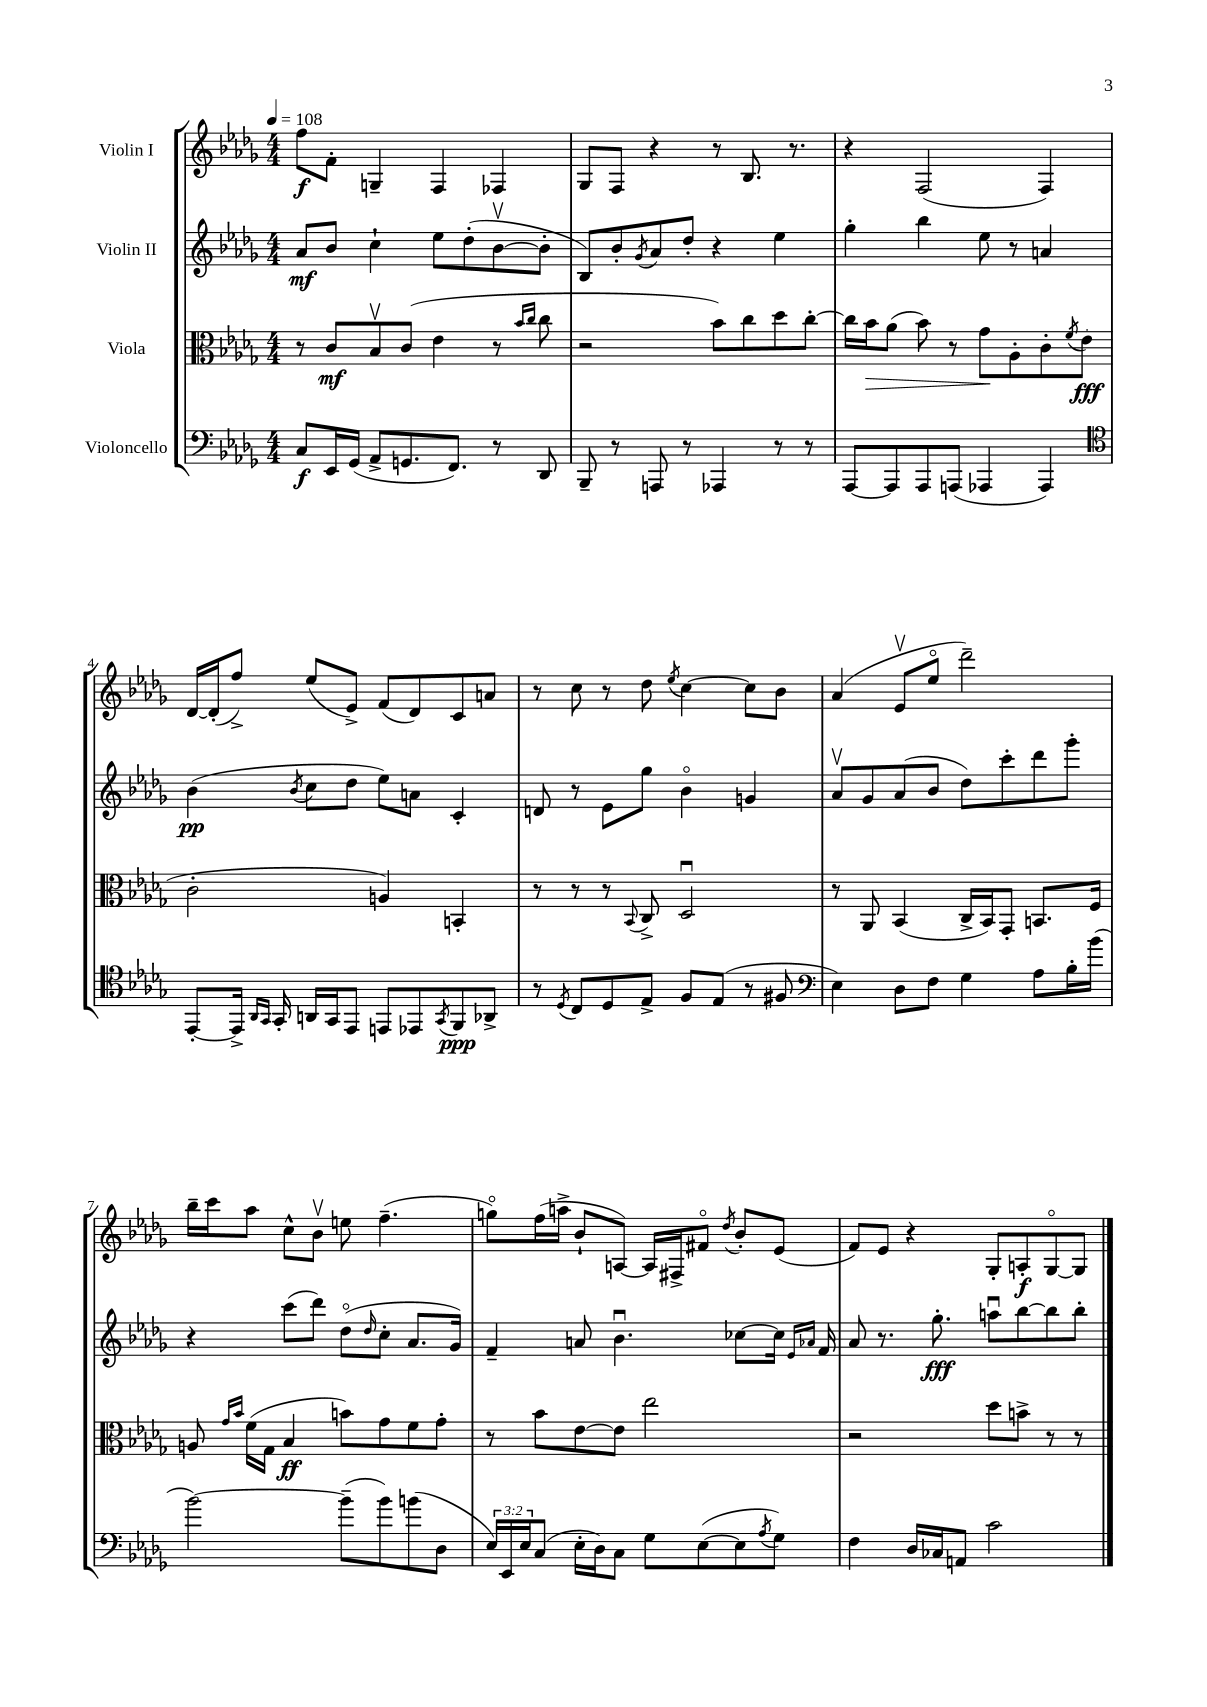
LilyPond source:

<<
\new StaffGroup <<
\new Staff = "s0" \with { instrumentName = "Violin I" } {
    \clef treble \key des \major \numericTimeSignature \time 4/4 \tempo 4 = 108
    f''8\f f'8-. g4-- f4 fes4 |
    ges8 f8 r4 r8 bes8. r8. |
    r4 f2( f4) |
    des'16~ des'16-.( f''8->) ees''8( ees'8->) f'8( des'8) c'8 a'8 |
    r8 c''8 r8 des''8 \acciaccatura { ees''8 } c''4~ c''8 bes'8 |
    aes'4( ees'8\upbow ees''8\flageolet des'''2--) |
    bes''16-- c'''16 aes''8 c''8-^ bes'8\upbow e''8 f''4.--( |
    g''8\flageolet) f''16( a''16-> bes'8-! a8~) a16 fis16-> fis'8\flageolet \acciaccatura { des''8 } bes'8-. ees'8( |
    f'8) ees'8 r4 ges8-. a8-.\f ges8~\flageolet ges8 \bar "|." |
}
\new Staff = "s1" \with { instrumentName = "Violin II" } {
    \clef treble \key des \major \numericTimeSignature \time 4/4
    aes'8\mf bes'8 c''4-! ees''8 des''8-.( bes'8~\upbow bes'8-. |
    bes8) bes'8-. \acciaccatura { ges'8 } aes'8 des''8-. r4 ees''4 |
    ges''4-. bes''4 ees''8 r8 a'4 |
    bes'4\pp( \acciaccatura { bes'8 } c''8 des''8 ees''8) a'8 c'4-. |
    d'8 r8 ees'8 ges''8 bes'4\flageolet g'4 |
    aes'8\upbow ges'8 aes'8( bes'8 des''8) c'''8-. des'''8 ges'''8-. |
    r4 c'''8( des'''8) des''8\flageolet( \grace { des''16 } c''8-. aes'8. ges'16) |
    f'4-- a'8 bes'4.\downbow ces''8~ ces''16 \grace { ees'16 aes'16 } f'16 |
    aes'8 r8. ges''8.-.\fff a''8\downbow bes''8~ bes''8 bes''8-. \bar "|." |
}
\new Staff = "s2" \with { instrumentName = "Viola" } {
    \clef alto \key des \major \numericTimeSignature \time 4/4
    r8 c'8\mf bes8\upbow c'8( ees'4 r8 \grace { bes'16 c''16 } c''8 |
    r2 bes'8) c''8 des''8 c''8~-. |
    c''16 bes'16\> aes'8( bes'8) r8 ges'8\! aes8-. c'8-. \acciaccatura { f'8 } ees'8\fff( |
    c'2-. a4) b,4-. |
    r8 r8 r8 \appoggiatura { bes,8 } c8-> des2\downbow |
    r8 aes,8 bes,4( c16-> bes,16) ges,8-. b,8. f16 |
    a8 \grace { ges'16 bes'16 } f'16( ges16 bes4\ff b'8) ges'8 f'8 ges'8-. |
    r8 bes'8 ees'8~ ees'8 ees''2 |
    r2 des''8 b'8-> r8 r8 \bar "|." |
}
\new Staff = "s3" \with { instrumentName = "Violoncello" } {
    \clef bass \key des \major \numericTimeSignature \time 4/4 \override Staff.TupletNumber.text = #tuplet-number::calc-fraction-text
    c8\f ees,16 ges,16( aes,8-> g,8. f,8.) r8 des,8 |
    bes,,8-- r8 a,,8 r8 aes,,4 r8 r8 |
    aes,,8~ aes,,8 aes,,8 a,,8( aes,,4 aes,,4) |
    \clef tenor ees,8~-. ees,16-> \grace { aes,16 ges,16 } ges,16-. a,16 ges,16 ees,8 e,8 ees,8 \acciaccatura { ges,8 } f,8\ppp aes,8-> |
    r8 \acciaccatura { des8 } c8 des8 ees8-> f8 ees8( r8 fis8 |
    \clef bass ees4) des8 f8 ges4 aes8 bes16-. bes'16( |
    bes'2~) bes'8--( bes'8) b'8( des8 |
    \tuplet 3/2 { ees16) ees,16 ees16 } c8( ees16-. des16) c8 ges8 ees8~( ees8 \acciaccatura { aes8 } ges8) |
    f4 des16 ces16 a,8 c'2 \bar "|." |
}
>>
>>
